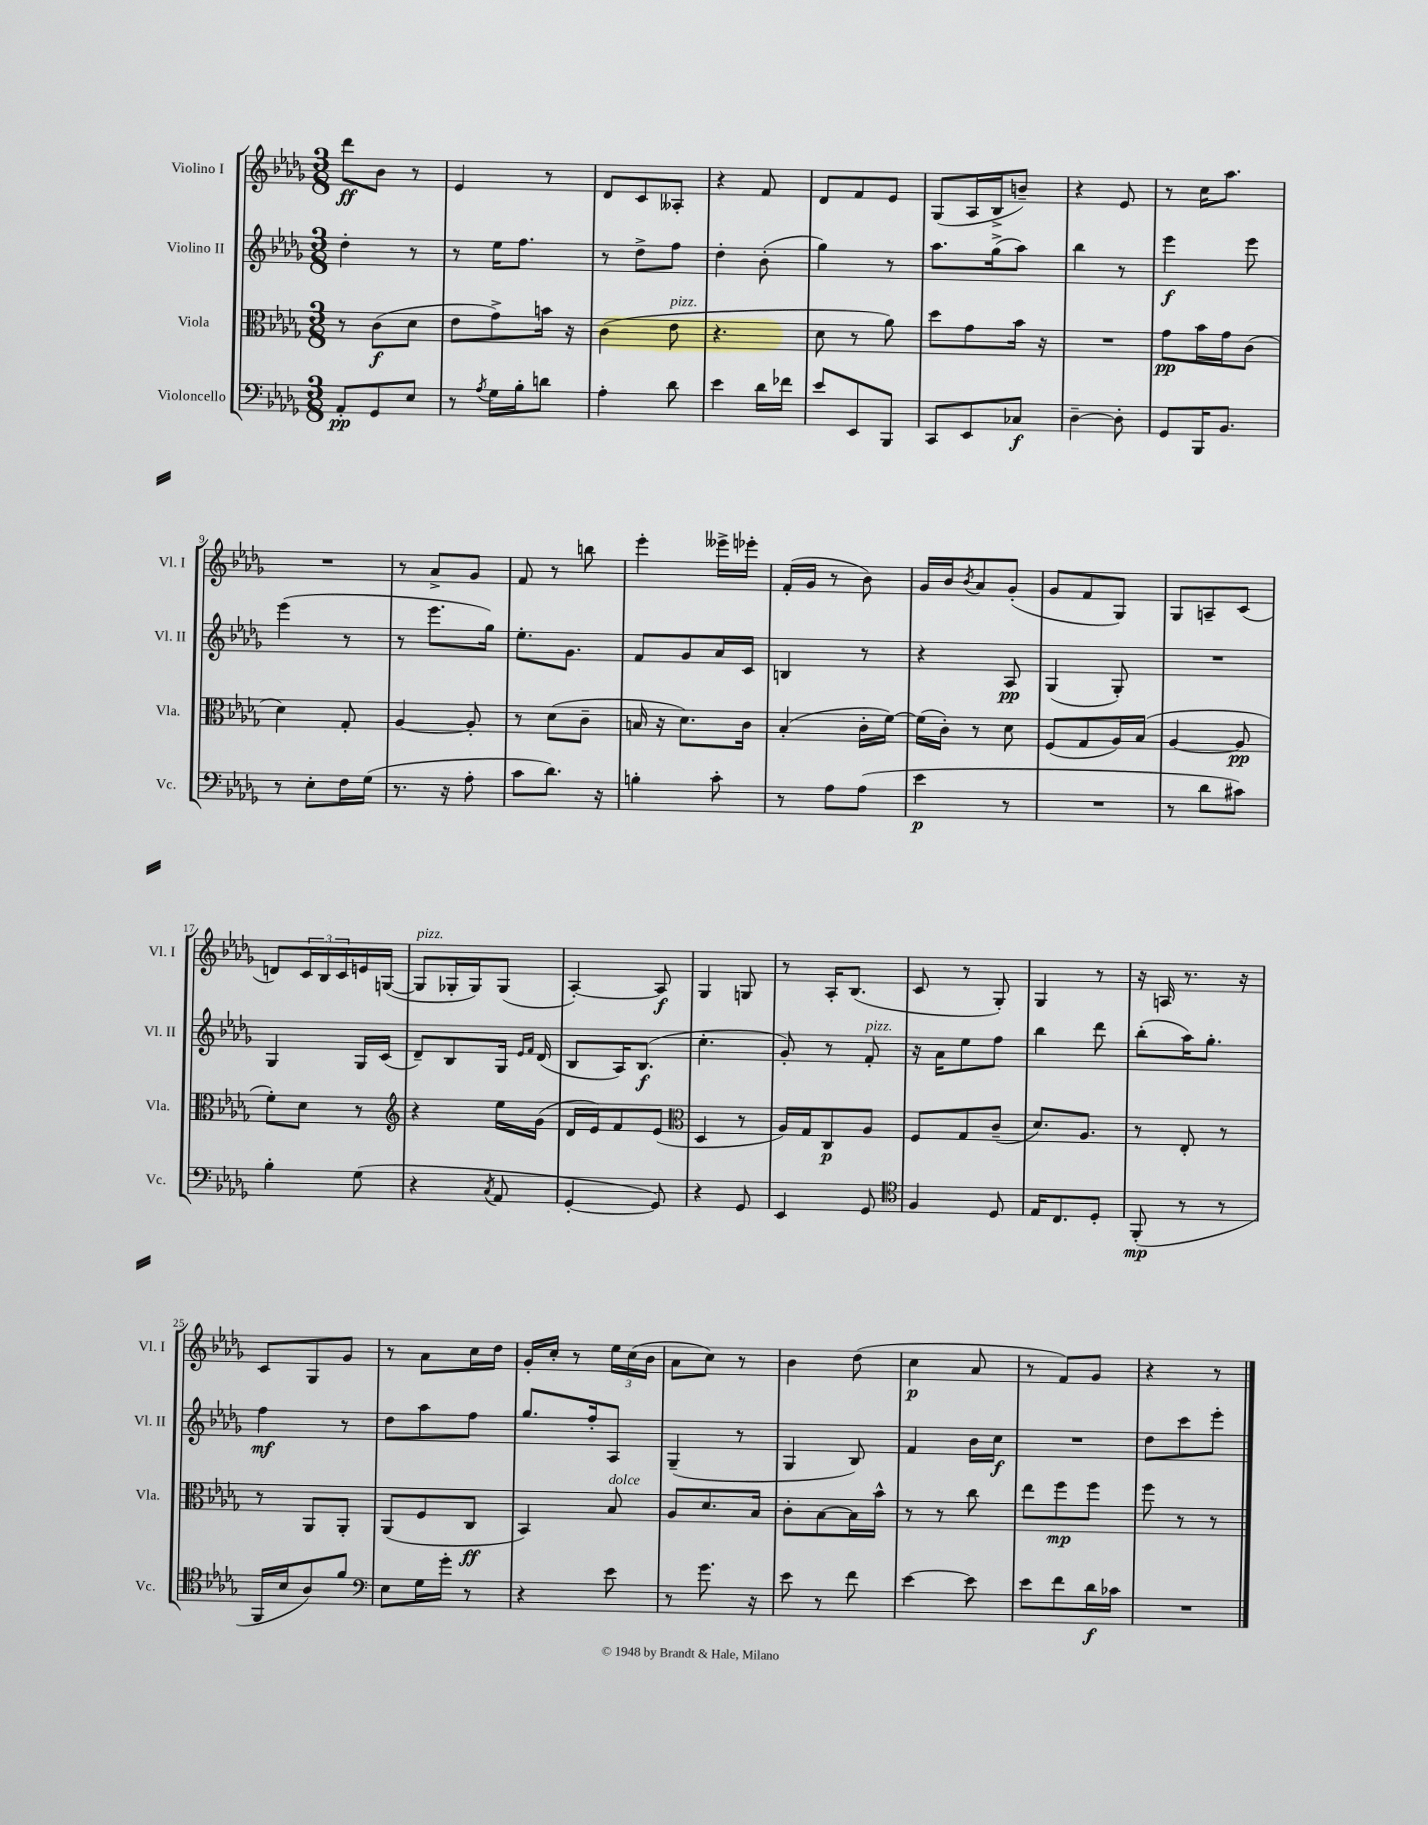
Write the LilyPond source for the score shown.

<<
\new StaffGroup <<
\new Staff = "s0" \with { instrumentName = "Violino I" shortInstrumentName = "Vl. I" } {
    \clef treble \key des \major \numericTimeSignature \time 3/8
    des'''8\ff bes'8 r8 |
    ees'4 r8 |
    des'8 c'8 aeses8-. |
    r4 f'8 |
    des'8 f'8 ees'8 |
    ges8( aes16 bes16-> b'8--) |
    r4 ees'8 |
    r8 c''16 aes''8. |
    R4. |
    r8 aes'8-> ges'8 |
    f'8 r8 b''8 |
    ees'''4-. eeses'''16-> ees'''16-. |
    f'16-.( ges'16 r8 bes'8) |
    ges'16 bes'16 \acciaccatura { bes'8 } aes'8 ges'8-.( |
    ges'8 f'8 ges8) |
    ges8 a8-- c'8( |
    d'8) \tuplet 3/2 { c'16 bes16 c'16 } e'16 g16~( |
    g8^\markup { \italic "pizz." } ges16-. ges16) ges8( |
    aes4~-.) aes8\f |
    ges4 g8 |
    r8 aes16-. bes8.( |
    c'8 r8 ges8-.) |
    ges4 r8 |
    r16 a16 r8. r16 |
    c'8 ges8 ges'8 |
    r8 aes'8 c''16 des''16 |
    ges'16-. c''16-. r8 \tuplet 3/2 { ees''16 c''16( bes'16 } |
    aes'8 c''8) r8 |
    bes'4 des''8( |
    c''4\p aes'8 |
    r8 f'8) ges'8 |
    r4 r8 \bar "|." |
}
\new Staff = "s1" \with { instrumentName = "Violino II" shortInstrumentName = "Vl. II" } {
    \clef treble \key des \major \numericTimeSignature \time 3/8
    des''4-. r8 |
    r8 ees''16 f''8. |
    r8 des''8-> f''8 |
    des''4-. bes'8-.( |
    ges''4) r8 |
    aes''8. ges''16->( aes''8) |
    bes''4 r8 |
    ees'''4\f ees'''8 |
    ees'''4( r8 |
    r8 ees'''8. ges''16) |
    ees''8.-. ges'8. |
    f'8 ges'8 aes'16 c'16 |
    b4 r8 |
    r4 aes8\pp |
    ges4( ges8-.) |
    R4. |
    ges4 ges16 c'16( |
    des'8--) bes8 ges16 \grace { ees'16 f'16 } des'16( |
    bes8 aes16) bes8.\f( |
    c''4.-. |
    ges'8-.) r8 f'8-.^\markup { \italic "pizz." } |
    r16 aes'16 ees''8 f''8 |
    bes''4 des'''8 |
    bes''8-.( aes''16) ges''8.-. |
    f''4\mf r8 |
    des''8 aes''8 f''8 |
    ges''8. f''16-. aes8 |
    ges4--( r8 |
    ges4 bes8) |
    f'4 bes'16 c''16\f |
    R4. |
    des''8 c'''8 ees'''8-. \bar "|." |
}
\new Staff = "s2" \with { instrumentName = "Viola" shortInstrumentName = "Vla." } {
    \clef alto \key des \major \numericTimeSignature \time 3/8
    r8 c'8\f( des'8 |
    ees'8 ges'8->) b'16 r16 |
    c'4( ees'8^\markup { \italic "pizz." } |
    r4. |
    des'8 r8 aes'8) |
    des''8 ges'8 bes'16 r16 |
    R4. |
    ges'8\pp bes'16 ges'16 c'8( |
    des'4) ges8-. |
    aes4~ aes8-. |
    r8 des'8( c'8-- |
    b16 r16 des'8.) c'16 |
    bes4-.( c'16-. f'16~) |
    f'16( c'16-.) r8 des'8 |
    f8( ges8 aes16) bes16( |
    aes4~ aes8\pp |
    f'8-.) des'8 r8 |
    \clef treble r4 ees''16 ges'16( |
    des'16 ees'16) f'8 ees'8( |
    \clef alto des4 r8 |
    aes16) ges16 c8\p aes8 |
    f8 ges8 c'8--( |
    des'8.) aes8. |
    r8 ees8-. r8 |
    r8 aes,8 aes,8-. |
    aes,8( f8 c8\ff |
    bes,4) bes8^\markup { \italic "dolce" } |
    aes8 des'8. bes16 |
    c'8-. bes8~ bes16 bes'16-^ |
    r8 r8 c''8 |
    ees''8 f''8\mp f''8 |
    f''8 r8 r8 \bar "|." |
}
\new Staff = "s3" \with { instrumentName = "Violoncello" shortInstrumentName = "Vc." } {
    \clef bass \key des \major \numericTimeSignature \time 3/8
    aes,8-.\pp ges,8 ees8 |
    r8 \acciaccatura { aes8 } ges16 bes16-. d'8 |
    aes4-. des'8 |
    ees'4 des'16 fes'16 |
    ees'8 ees,8 bes,,8 |
    c,8 ees,8 ces8\f |
    des4~-- des8-. |
    ges,8 bes,,16 bes,8. |
    r8 ees8-. f16 ges16( |
    r8. r16 aes8-. |
    c'8 des'8.) r16 |
    b4-. c'8-. |
    r8 aes8 aes8( |
    ees'4\p r8 |
    R4. |
    r8 des'8 cis'8) |
    bes4-. ges8( |
    r4 \acciaccatura { c8 } aes,8 |
    ges,4~-. ges,8) |
    r4 ges,8 |
    ees,4 ges,8 |
    \clef tenor f4 des8 |
    ees16 c8. des8-. |
    f,8-.\mp( r8 r8 |
    f,16 bes16 aes8) f'8 |
    \clef bass ees8 ges16 ges'16-. r8 |
    r4 ees'8 |
    r8 ges'8. r16 |
    ees'8 r8 f'8 |
    ees'4~ ees'8 |
    ees'8 f'8 des'16\f ces'16 |
    R4. \bar "|." |
}
>>
>>
